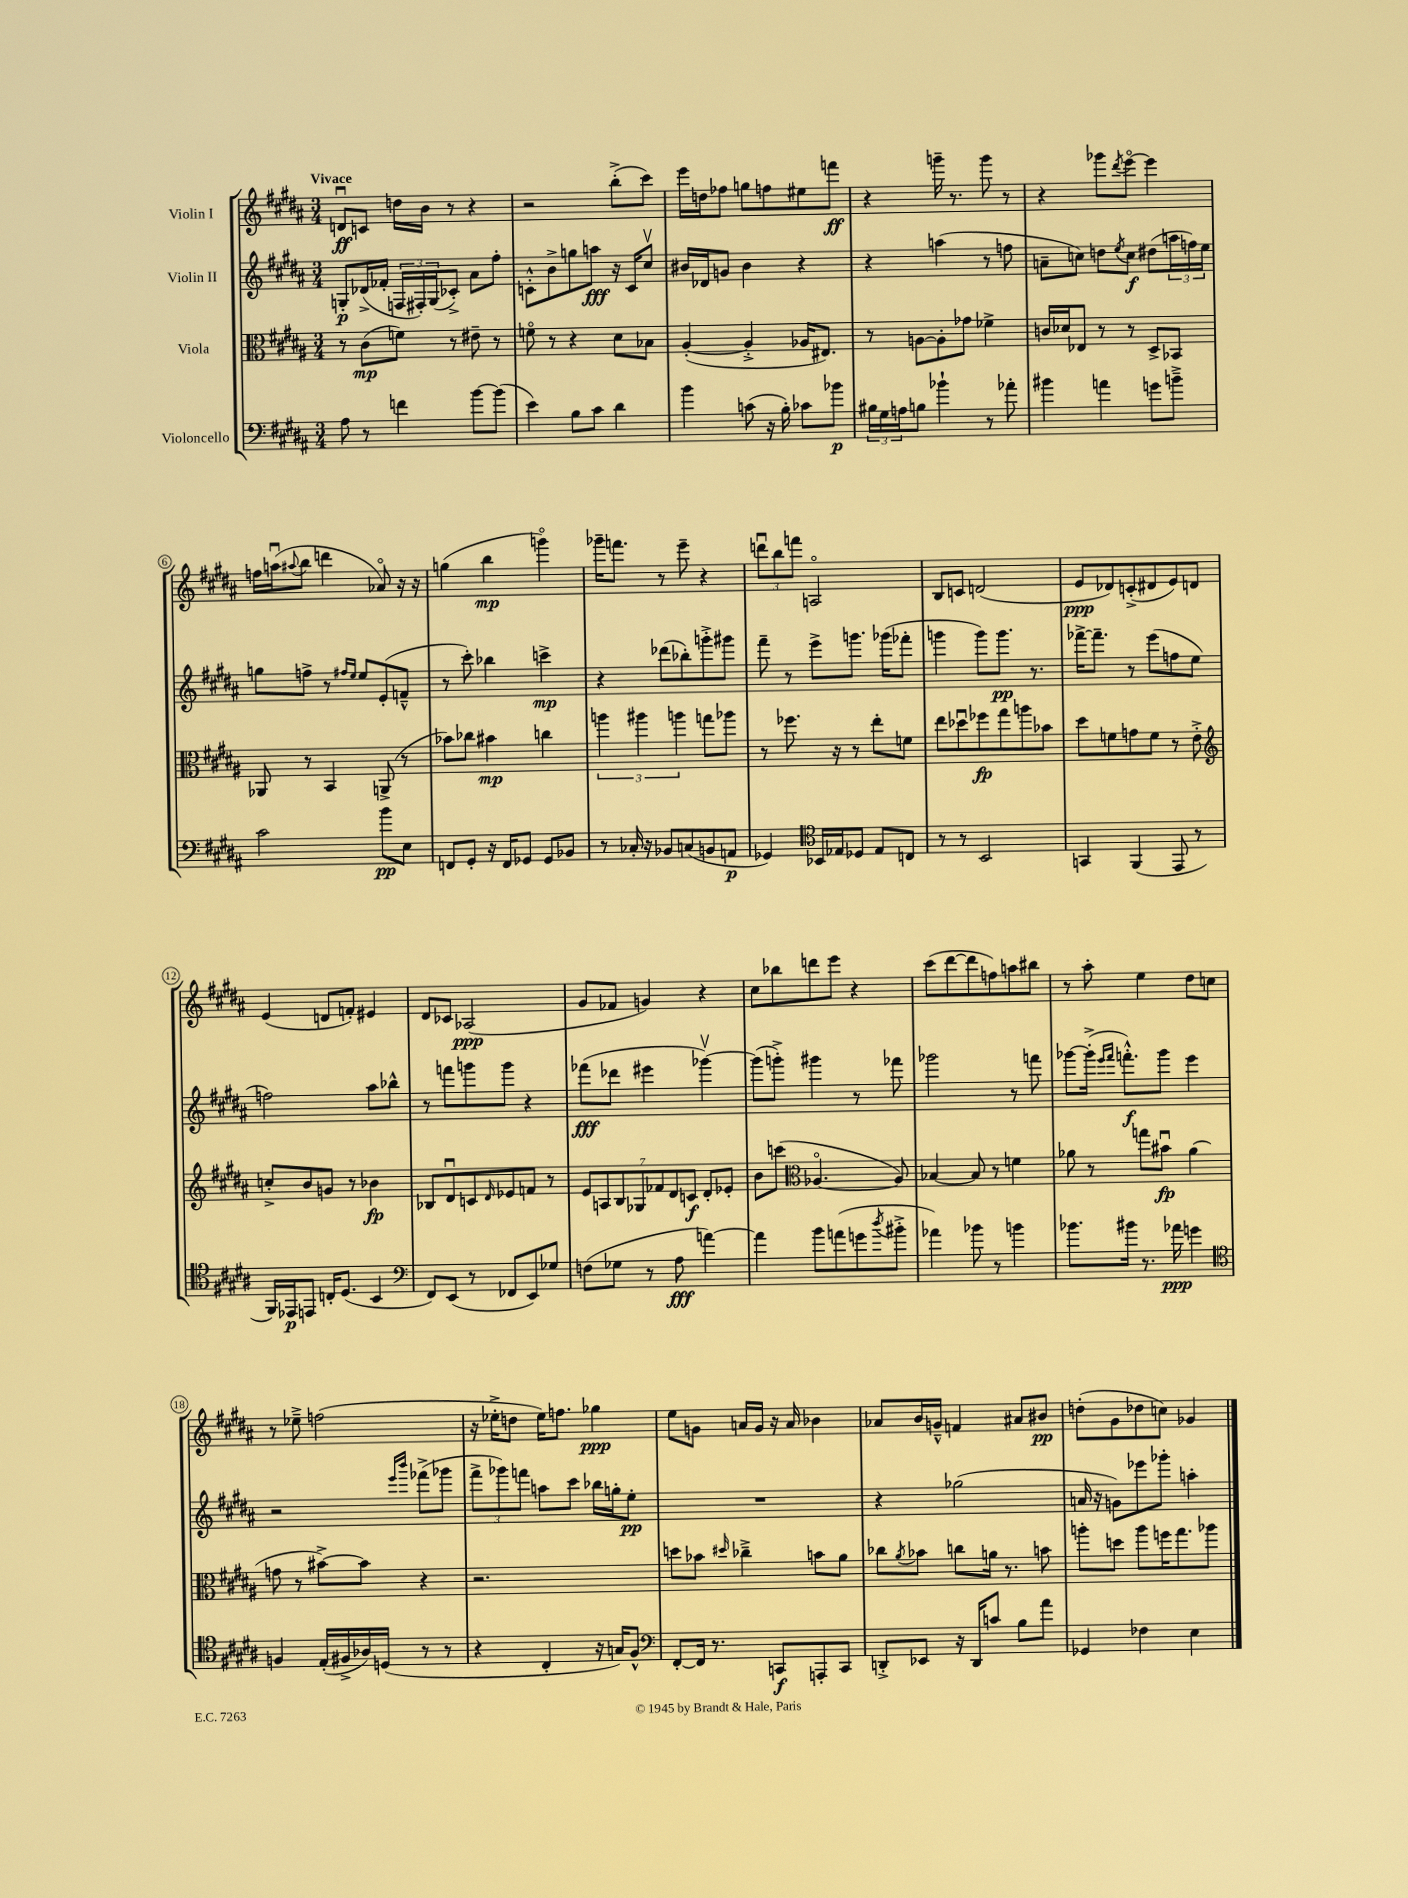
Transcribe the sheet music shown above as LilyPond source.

<<
\new StaffGroup <<
\new Staff = "s0" \with { instrumentName = "Violin I" } {
    \clef treble \key b \major \numericTimeSignature \time 3/4 \tempo "Vivace"
    d'8\downbow\ff c'8 d''16 b'16 r8 r4 |
    r2 b''8-.->( cis'''8) |
    e'''16 d''16 fes''8 g''8 f''8 eis''8 f'''8\ff |
    r4 g'''16-- r8. g'''8 r8 |
    r4 ges'''8 \acciaccatura { dis'''8 } e'''8~\flageolet e'''4 |
    f''16 a''16\downbow( \appoggiatura { ais''8 } b''8 d'''4 aes'8\flageolet) r16 r16 |
    g''4( b''4\mp g'''4\flageolet) |
    ges'''16-- f'''8. r8 e'''8-- r4 |
    \tuplet 3/2 { d'''8\downbow b''8 f'''8 } a2\flageolet |
    b8 c'8 d'2( |
    e'8\ppp des'8) c'8-.->( dis'8 e'8) d'8 |
    e'4( d'8 f'8-.) eis'4 |
    dis'8 ces'8 aes2\ppp( |
    gis'8 fes'8 g'4) r4 |
    cis''8 bes''8 d'''8 e'''8 r4 |
    cis'''8( dis'''8~ dis'''8 f''8) a''8 bis''8 |
    r8 ais''8-. e''4 dis''8 c''8 |
    r8 ees''8---> f''2( |
    r16 ees''16-.-> d''8 ees''16) f''8. ges''4\ppp |
    e''8 g'8 a'16 g'16 r16 a'16 bes'4 |
    aes'8 b'16 g'16---^ f'4 ais'8 bis'8\pp |
    d''8-.( gis'8 des''8 c''8) ges'4 \bar "|." |
}
\new Staff = "s1" \with { instrumentName = "Violin II" } {
    \clef treble \key b \major \numericTimeSignature \time 3/4
    g8-.\p des'16->( fes'16-. \tuplet 3/2 { f16 fis16-.) g16( } ces'8-.->) ais'8 fis''8-. |
    c'8-.-^ b'8-> g''8 a''8\fff r16 c'16 cis''8\upbow |
    bis'16 des'16 g'8 bis'4 r4 |
    r4 a''4( r8 f''8 |
    a'8-- c''8) d''8 \acciaccatura { e''8 } c''8\f dis''8( \tuplet 3/2 { a''16 f''16) e''16 } |
    g''8 f''8-> r8 \grace { fis''16 e''16 } e''8 e'8-.( f'8---^ |
    r8 cis'''8-.) bes''4 c'''4->\mp |
    r4 des'''8( bes''8-.) g'''8-.-> gis'''8 |
    fis'''8-- r8 e'''8-> g'''8. ges'''16( fes'''8-. |
    g'''4 g'''8) g'''8.\pp r8. |
    fes'''16~-> fes'''8.-- r8 e'''8( f''8 e''8 |
    f''2) ais''8 bes''8-^ |
    r8 f'''8 g'''8 g'''8 r4 |
    fes'''8\fff( des'''8 eis'''4 ges'''4~\upbow) |
    ges'''8( g'''8-.->) gis'''4 r8 fes'''8 |
    ges'''2 r8 f'''8 |
    ges'''8~ ges'''16-.->( \grace { e'''16 fis'''16 } f'''8.-.-^\f) ges'''8 e'''4 |
    r2 \grace { e'''16 b'''16 } fes'''8->( ges'''8 |
    \tuplet 3/2 { fis'''8-> ges'''8) f'''8 } a''8 cis'''8 bes''16 g''16-. e''8-.\pp |
    R2. |
    r4 ges''2( |
    a'16 r16 g'8) ees'''8 ges'''8-. a''4-. \bar "|." |
}
\new Staff = "s2" \with { instrumentName = "Viola" } {
    \clef alto \key b \major \numericTimeSignature \time 3/4
    r8 cis'8\mp( f'8) r8 eis'8-- r8 |
    f'8\flageolet r8 r4 dis'8 bes8 |
    ais4~-.( ais4-.-> aes16 eis8.) |
    r8 a8~ a8-. ges'8 fes'4-> |
    c'16 des'16 ees8 r8 r8 dis8-> bes,8 |
    aes,8 r8 b,4 a,8->( r8 |
    bes'8) ces''8 bis'4\mp c''4 |
    \tuplet 3/2 { a''4 ais''4 a''4 } g''8 aes''8 |
    r8 fes''8. r16 r8 e''8-. f'8 |
    e''8 des''8\downbow fes''8\fp gis''8 a''8 bes'8 |
    dis''8 f'8 g'8 f'8 r8 e'8-.-> |
    \clef treble c''8-.-> b'8 g'8 r8 bes'4\fp |
    bes8 dis'8\downbow c'8 \grace { dis'16 } ees'8 f'8 r8 |
    \tuplet 7/4 { e'8 a8 b8 ges8 fes'8 dis'8 c'8\f } dis'8-. ees'8-. |
    b'8 c'''8( \clef alto aes4.~\flageolet aes8) |
    bes4~ bes8 r8 f'4 |
    aes'8 r8 g''8 bis'8\downbow\fp aes'4( |
    g'8 r8 bis'8~->) bis'8 r4 |
    r2. |
    d''8 bes'8 \grace { dis''16 } ces''4---> b'8 ais'8 |
    ces''8 \acciaccatura { ais'8 } bes'8 c''8 a'16 r8. b'8 |
    a''8-. d''8 a''8 f''16 gis''8. aes''8 \bar "|." |
}
\new Staff = "s3" \with { instrumentName = "Violoncello" } {
    \clef bass \key b \major \numericTimeSignature \time 3/4
    ais8 r8 f'4 b'8~ b'8( |
    e'4) b8 cis'8 dis'4 |
    b'4 c'8( r16 b16-.) ces'8 bes'8\p |
    \tuplet 3/2 { bis16 gis16 a16 } b8 bes'4-! r8 aes'8-. |
    bis'4 a'4 g'8 b'8---> |
    cis'2 b'8\pp e8 |
    f,8 gis,8-. r16 f,16 ges,8 ges,8 bes,8 |
    r8 ces16-. r16 bes,8 c8( b,8 a,8\p |
    ges,4) \clef tenor bes,16 ees16 des8 ees8 c8 |
    r8 r8 b,2 |
    g,4 fis,4( e,8 r8 |
    fis,16) ees,16\p e,8 c16-. dis8.( b,4 |
    \clef bass fis,8) e,8( r8 fes,8 e,8) ges8 |
    f8( ges8 r8 ais8\fff a'4~) |
    a'4 b'8 a'8( g'8 \acciaccatura { dis''8 } bis'8-.-> |
    aes'4) bes'8 r8 b'4 |
    bes'8. bis'16 r8. aes'16\ppp g'4 |
    \clef tenor f4 e16-.( fis16-> aes16) d16( r8 r8 |
    r4 cis4-. r16 g16) fis8-^ |
    \clef bass fis,8~-. fis,16 r8. c,8\f a,,8-. c,8 |
    d,8-.-> ees,8 r16 d,16 c'8 b8 ais'8 |
    ges,4 fes4 e4 \bar "|." |
}
>>
>>
\layout { \context { \Score \override BarNumber.stencil = #(make-stencil-circler 0.1 0.3 ly:text-interface::print) } }
